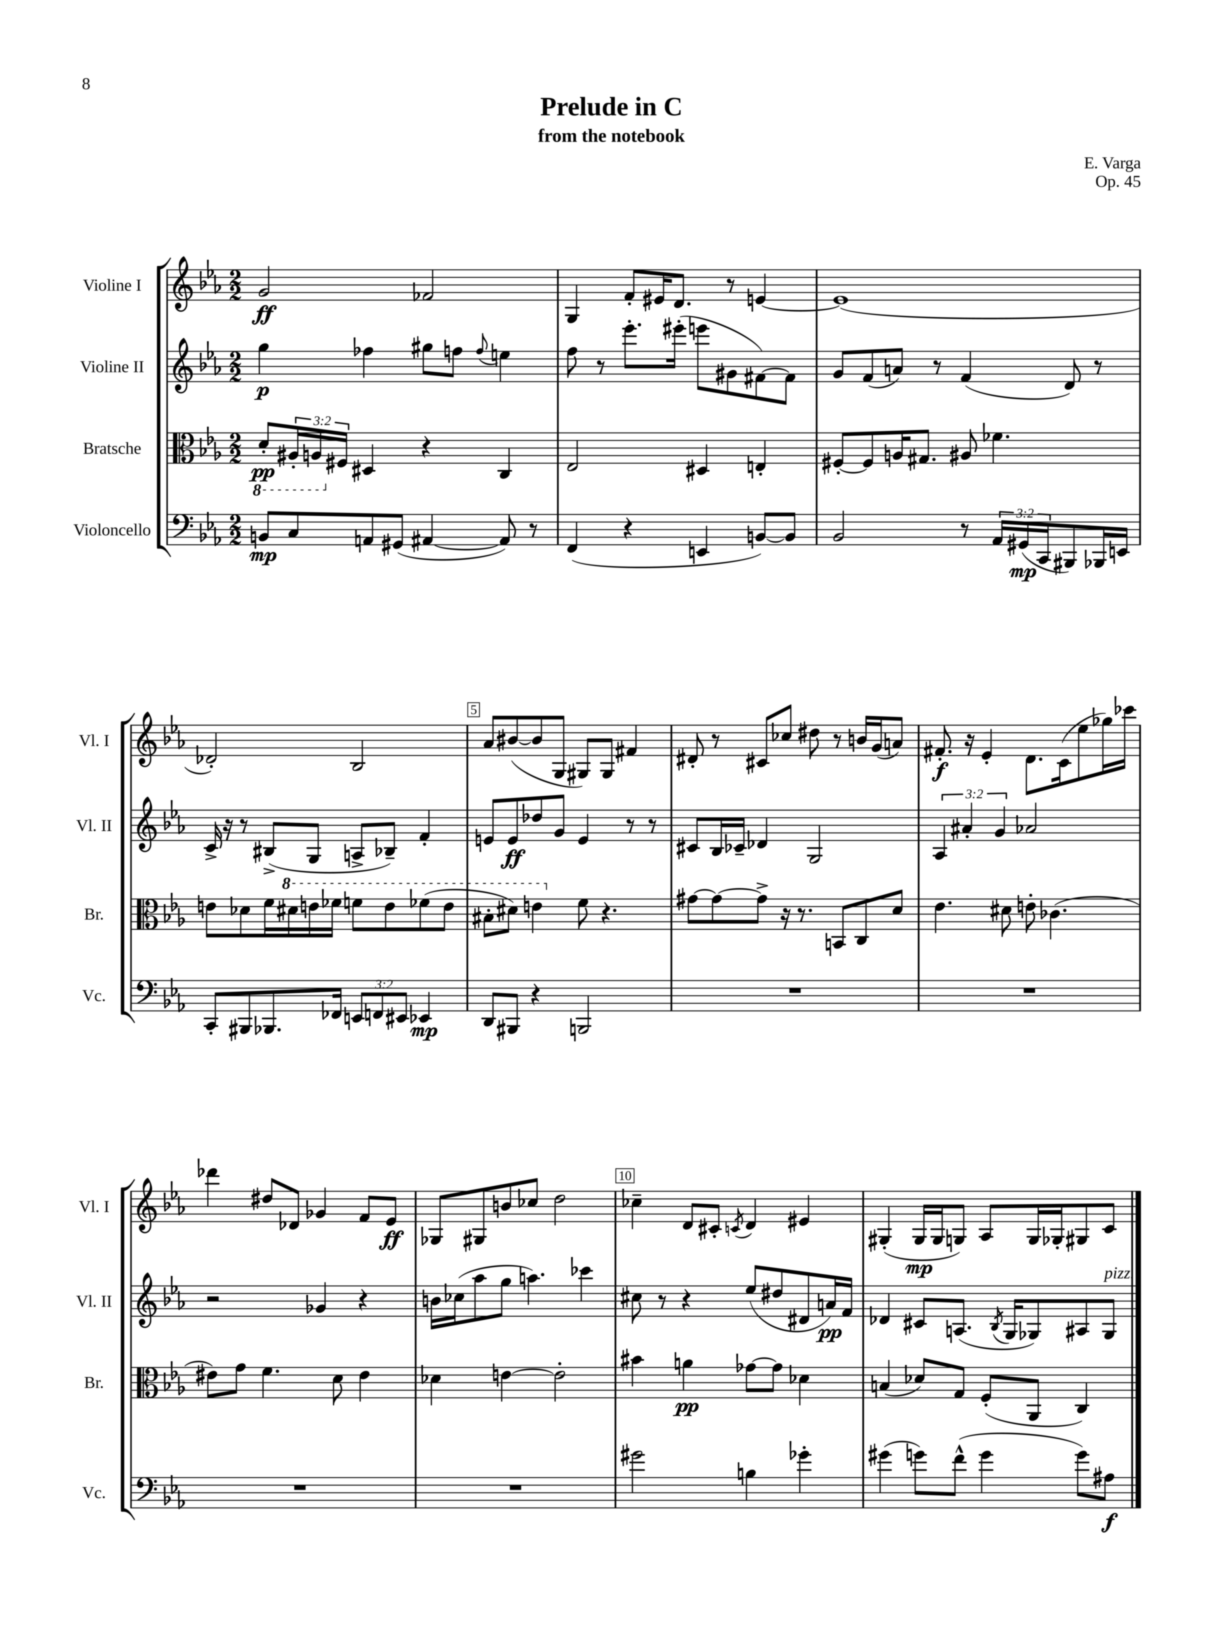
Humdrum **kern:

**kern	**kern	**kern	**kern
*staff4	*staff3	*staff2	*staff1
*clefF4	*clefC3	*clefG2	*clefG2
*k[b-e-a-]	*k[b-e-a-]	*k[b-e-a-]	*k[b-e-a-]
*M2/2	*M2/2	*M2/2	*M2/2
8BB/L	8D'/L	4gg\	2g/
8C/	24AA#'/L	.	.
.	24AA/	.	.
.	24F#/JJ	.	.
8AA/	4D#/	4ff-\	.
(8GG#/J	.	.	.
[4AA#/	4r	8gg#\L	2f-/
.	.	8ff\J	.
.	.	8qqff/	.
8AA#/])	4C/	4ee\	.
8r	.	.	.
=	=	=	=
(4FF/	2E-/	8ff\	4G/
.	.	8r	.
4r	.	8.eee-'\L	8f'/L
.	.	.	16e#/K
.	.	(16eee#'\Jk	8.d/J
4EE/	4D#/	8eee\L	.
.	.	8g#\	8r
[8BB/L)	4E'/	[8f#\)	[4e/
8BB/]J	.	8f#\]J	.
=	=	=	=
2BB-/	[8F#'/L	8g/L	(1e]
.	8F#/]	(8f/	.
.	16A/K	8a/J)	.
.	8.G#/J	.	.
.	.	8r	.
8r	8A#/	(4f/	.
24AA-/LL	4.f-\	.	.
(24GG#/	.	.	.
24CC/J	.	.	.
8BBB#/)	.	8d/)	.
16BBB-/L	.	8r	.
16EE/JJ	.	.	.
=	=	=	=
8CC'/L	8e\L	16c^/	2d-'/)
.	.	16r	.
8BBB#/	8d-\	8r	.
8.BBB-/	16f\L	(8B#^/L	.
.	16dd#\	.	.
.	16ee\	8G/J	.
16FF-/Jk	16ff-\JJ	.	.
12EE/L	8ff\L	8A^/L	2B-/
12FF/	.	.	.
.	8ee\	8B-~/J)	.
12EE#/J	.	.	.
4EE-/	(8ff-\	4f'/	.
.	8ee\J	.	.
=	=	=	=
8DD/L	8b#'\L	8e/L	8a-/L
8BBB#/J	8dd#\J)	8e/	([8b#/
4r	4ee\	8dd-/	8b#/]
.	.	8g/J	8G/J
2BBB/	8f\	4e/	8G#/L)
.	4.r	.	8G#/J
.	.	8r	4f#/
.	.	8r	.
=	=	=	=
1r	[8g#\L	8c#/L	8d#'/
.	8g#\_	16B-/L	8r
.	.	16c-~/JJ	.
.	8g#^\]J	4d-/	8c#/L
.	16r	.	8cc-/J
.	8.r	.	.
.	.	2G/	8dd#\
.	8BB/L	.	8r
.	8C/	.	16b/LL
.	.	.	(16g/J
.	8d/J	.	8a/J)
=	=	=	=
1r	4.e-\	6A-/	8.f#'/
.	.	6a#'/	.
.	.	.	16r
.	.	.	4e-'/
.	.	6g/	.
.	8d#\	.	.
.	8e'\	2a-/	8.d\L
.	(4.c-\	.	.
.	.	.	(16c\k
.	.	.	8ee-\
.	.	.	16gg-\L)
.	.	.	16ccc-\JJ
=	=	=	=
1r	8e#\L)	2r	4ddd-\
.	8g\J	.	.
.	4.f\	.	8dd#/L
.	.	.	8d-/J
.	.	4g-/	4g-/
.	8d\	.	.
.	4e#\	4r	8f/L
.	.	.	8e-/J
=	=	=	=
1r	4d-\	16b\LL	8G-/L
.	.	(16cc-\J	.
.	.	8aa-\	8G#/
.	[4e\	8gg\J	8b/
.	.	4.aa\)	8cc-/J
.	2e'\]	.	2dd\
.	.	4ccc-\	.
=	=	=	=
2g#\	4b#\	8cc#\	4cc-~\
.	.	8r	.
.	4a\	4r	8d/L
.	.	.	8c#'/J
.	.	.	8qc/
4B\	[8g-\L	(8ee-/L	4d/
.	8g-\]J	8dd#/	.
4g-'\	4d-\	8d#/	4e#/
.	.	16a/L)	.
.	.	16f/JJ	.
=	=	=	=
(4g#\	(4B/	4d-/	(4G#'/
8g\L)	8d-/L)	8c#/L	16G#/LL
.	.	.	16G#/J
(8f^^\J	8G/J	(8.A/J	8G/J)
4g\	(8F'/L	.	8A-/L
.	.	8qB-/	.
.	.	16G/LK	.
.	8AA-/J	8G-/)	16G/L
.	.	.	16G-'/J
8g\L)	4C/)	8A#/	8G#/
8A#\J	.	8G-/J	8c/J
==	==	==	==
*-	*-	*-	*-
